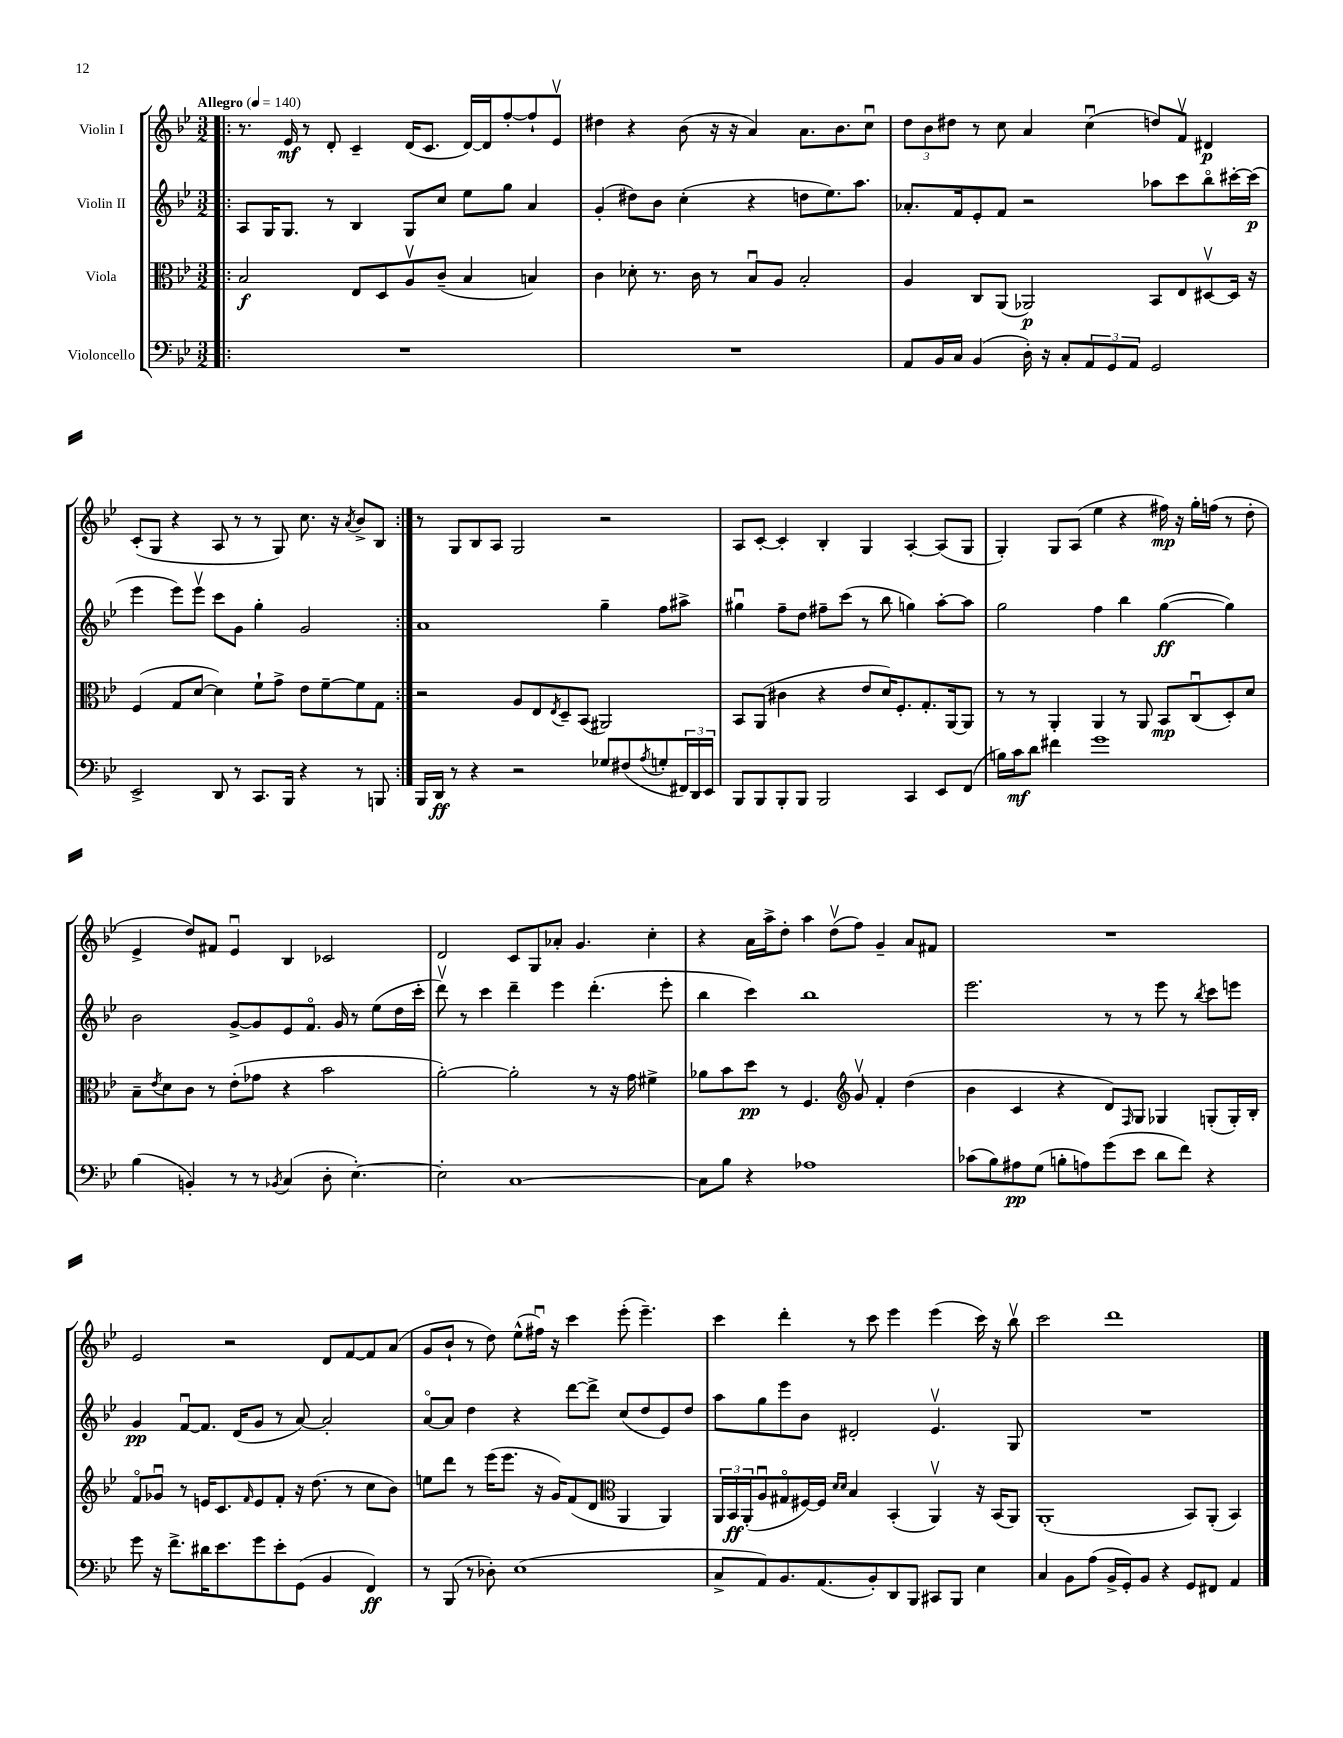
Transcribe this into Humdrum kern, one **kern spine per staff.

**kern	**kern	**kern	**kern
*staff4	*staff3	*staff2	*staff1
*clefF4	*clefC3	*clefG2	*clefG2
*k[b-e-]	*k[b-e-]	*k[b-e-]	*k[b-e-]
*M3/2	*M3/2	*M3/2	*M3/2
*MM140	*MM140	*MM140	*MM140
=!|:	=!|:	=!|:	=!|:
1.r	2B-/	8A/L	8.r
.	.	16G/K	.
.	.	8.G/J	16e-/
.	.	.	8r
.	.	8r	8d'/
.	8E-/L	4B-/	4c~/
.	8D/	.	.
.	8Av/	8G/L	(16d/LK
.	.	.	8.c/J
.	(8c~/J	8cc/J	.
.	4B-/	8ee-\L	[16d/LL)
.	.	.	16d/]J
.	.	8gg\J	[8ff'/
.	4B/)	4a/	8ff`/]
.	.	.	8e-v/J
=	=	=	=
1.r	4c\	(4g'/	4dd#\
.	8d-'\	8dd#\L)	4r
.	8.r	8b-\J	.
.	.	(4cc'\	(8b-\
.	16c\	.	.
.	8r	.	16r
.	.	.	16r
.	8B-u/L	4r	4a/)
.	8A/J	.	.
.	2B-'/	8dd\L	8.a\L
.	.	8.ee-\)	.
.	.	.	8.b-\
.	.	8.aa\J	.
.	.	.	8ccu\J
=	=	=	=
8AA/L	4A/	8.a-'/L	12dd\L
.	.	.	12b-\
16BB-/L	.	.	.
.	.	.	12dd#\J
16C/JJ	.	16f/k	.
(4BB-/	8C/L	8e-'/	8r
.	(8AA/J	8f/J	8cc\
16D'\)	2AA-/)	2r	4a/
16r	.	.	.
8C'/L	.	.	.
12AA/	.	.	(4ccu\
12GG/	.	.	.
12AA/J	.	.	.
2GG/	8BB-/L	8aa-\L	8dd/L)
.	8E-/	8ccc\	8fv/J
.	[8D#v/	8bb-o\	4d#/
.	16D#/]Jk	[16ccc#'\L	.
.	16r	(16ccc#\]JJ	.
=	=	=	=
2EE-^/	(4F/	4eee-\	(8c'/L
.	.	.	8G/J
.	8G/L	8eee-\L)	4r
.	[8d/J	8eee-v\J	.
8DD/	4d\])	8ccc\L	8A/
8r	.	8g\J	8r
8.CC/L	8f`\L	4gg'\	8r
.	8g^\J	.	8G/)
16BBB-/Jk	.	.	.
4r	8e-\L	2g/	8.cc\
.	[8f~\	.	.
.	.	.	16r
.	.	.	8qa/
8r	8f\]	.	8b-^/L
8BBB/	8G\J	.	8B-/J
=:|!	=:|!	=:|!	=:|!
16BBB-/LL	2r	1a	8r
16DD/JJ	.	.	.
8r	.	.	8G/L
4r	.	.	8B-/
.	.	.	8A/J
2r	8A/L	.	2G/
.	8E-/	.	.
.	8qE-/	.	.
.	8D~/	.	.
.	(8BB-/J	.	.
8G-/L	2AA#/)	4gg~\	2r
(8F#/	.	.	.
8qA/	.	.	.
8G'/	.	8ff\L	.
24FF#/L)	.	8aa#^\J	.
24DD/	.	.	.
24EE-/JJ	.	.	.
=	=	=	=
8BBB-/L	8BB-/L	4gg#u\	8A/L
8BBB-/	(8AA/J	.	[8c'/J
8BBB-'/	4c#\	8ff~\L	4c'/]
8BBB-/J	.	8dd\J	.
2BBB-/	4r	8ff#~\L	4B-'/
.	.	(8ccc\J	.
.	8e-/L	8r	4G/
.	16d/K)	8bb-\	.
.	8.F'/	.	.
4CC/	.	4gg\)	[4A'/
.	8.G'/	.	.
8EE-/L	.	[8aa'\L	(8A/]L
.	[16AA/k	.	.
(8FF/J	8AA/]J	8aa\]J	8G/J
=	=	=	=
16B\LL)	8r	2gg\	4G'/)
16c\J	.	.	.
8d\J	8r	.	.
4f#\	4AA'/	.	8G/L
.	.	.	(8A/J
1g	4AA/	4ff\	4ee-\
.	8r	4bb-\	4r
.	8AA/	.	.
.	8BB-/L	([4gg\	16ff#\)
.	.	.	16r
.	(8Cu/	.	16gg'\LL
.	.	.	(16ff\JJ
.	8D'/)	4gg\])	8r
.	8d/J	.	8dd'\
=	=	=	=
(4B-\	8B-~\L	2b-\	4e-^/
.	8qe-/	.	.
.	8d\	.	.
4BB'/)	8c\J	.	8dd/L)
.	8r	.	8f#/J
8r	(8e-'\L	[8g^/L	4e-u/
8r	8g-\J	8g/]	.
8qBB-/	.	.	.
(4C/	4r	8e-/	4B-/
.	.	8.fo/J	.
8D'\	2b-\	.	2c-/
.	.	16g/	.
[4.E-'\)	.	8r	.
.	.	(8ee-\L	.
.	.	16dd\L	.
.	.	16ccc'\JJ	.
=	=	=	=
2E-'\]	[2a'\)	8dddv\)	2d/
.	.	8r	.
.	.	4ccc\	.
[1C	2a'\]	4ddd~\	8c/L
.	.	.	8G/
.	.	4eee-\	8a-'/J
.	.	.	4.g/
.	8r	(4.ddd'\	.
.	16r	.	.
.	16g\	.	.
.	4f#^\	.	4cc'\
.	.	8eee-'\	.
=	=	=	=
8C\]L	8a-\L	4bb-\	4r
8B-\J	8b-\	.	.
4r	8dd\J	4ccc\)	16a\LL
.	.	.	16aa^\J
.	8r	.	8dd'\J
1A-	4.F/	1bb-	4aa\
.	.	.	(8ddv\L
*	*clefG2	*	*
.	8gv/	.	8ff\J)
.	4f'/	.	4g~/
.	(4dd\	.	8a/L
.	.	.	8f#/J
=	=	=	=
(8c-\L	4b-\	2.eee-\	1.r
8B-\)	.	.	.
8A#\	4c/	.	.
(8G\J	.	.	.
8B'\L	4r	.	.
8A\)	.	.	.
(8g\	8d/L)	8r	.
.	16qqF/	.	.
8e-\J	8G/J	8r	.
8d\L	4G-/	8eee-\	.
8f\J)	.	8r	.
.	.	8qbb-/	.
4r	(8G'/L	8ccc\L	.
.	16G'/L)	8eee\J	.
.	16B-'/JJ	.	.
=	=	=	=
8g\	8fo/L	4g/	2e-/
16r	8g-u/J	.	.
8.f^\L	.	.	.
.	8r	[8fu/L	.
16d#\K	16e/LK	8.f/]J	.
8.e-\	8.c/	.	.
.	.	.	2r
.	.	(16d/LK	.
.	16qqf/	.	.
8g\	8e/	8g/J	.
8e-'\	8f'/J	8r	.
(8GG\J	16r	[8a/)	.
.	(8.dd\	.	.
4BB-/	.	2a'/]	8d/L
.	8r	.	[8f/
4FF/)	8cc\L	.	8f/]
.	8b-\J)	.	(8a/J
=	=	=	=
8r	8ee\L	[8ao/L	8g/L
(8BBB-/	8ddd\J	8a/]J	8b-`/J
8r	8r	4dd\	8r
8D-'\)	(16eee-\LK	.	8dd\)
.	8.eee-\J	.	.
(1E-	.	4r	(8ee-^^\L
.	16r	.	16ff#u\Jk)
.	16g/LK)	.	16r
.	(8f/	[8ddd\L	4ccc\
.	8d/J	8ddd^\]J	.
*	*clefC3	*	*
.	4AA/	(8cc/L	(8eee-'\
.	.	8dd/	4.eee-~\)
.	4AA/)	8e-/)	.
.	.	8dd/J	.
=	=	=	=
8C^/L	24AA/LL	8aa\L	4ccc\
.	24BB-/	.	.
.	(24AA'/J	.	.
8AA/)	8Au/	8gg\	.
8.BB-/	8G#o/	8eee-\	4ddd'\
.	[16F#/L)	8b-\J	.
(8.AA/	16F#/]JJ	.	.
.	16qqd/LL	.	.
.	16qqd/JJ	.	.
.	4B-/	2d#'/	8r
8BB-'/)	.	.	8ccc\
8DD/	(4BB-'/	.	4eee-\
8BBB-/J	.	.	.
8CC#/L	4AAv/)	4.e-v/	(4eee-\
8BBB-/J	.	.	.
4E-\	16r	.	16ccc\)
.	(16BB-/LK	.	16r
.	8AA/J)	8G/	8bb-v\
=	=	=	=
4C/	(1AA'	1.r	2ccc\
8BB-\L	.	.	.
(8A\J	.	.	.
16BB-^/LL	.	.	1ddd
16GG'/J)	.	.	.
8BB-/J	.	.	.
4r	.	.	.
8GG/L	8BB-/L)	.	.
8FF#/J	(8AA'/J	.	.
4AA/	4BB-/)	.	.
==	==	==	==
*-	*-	*-	*-
